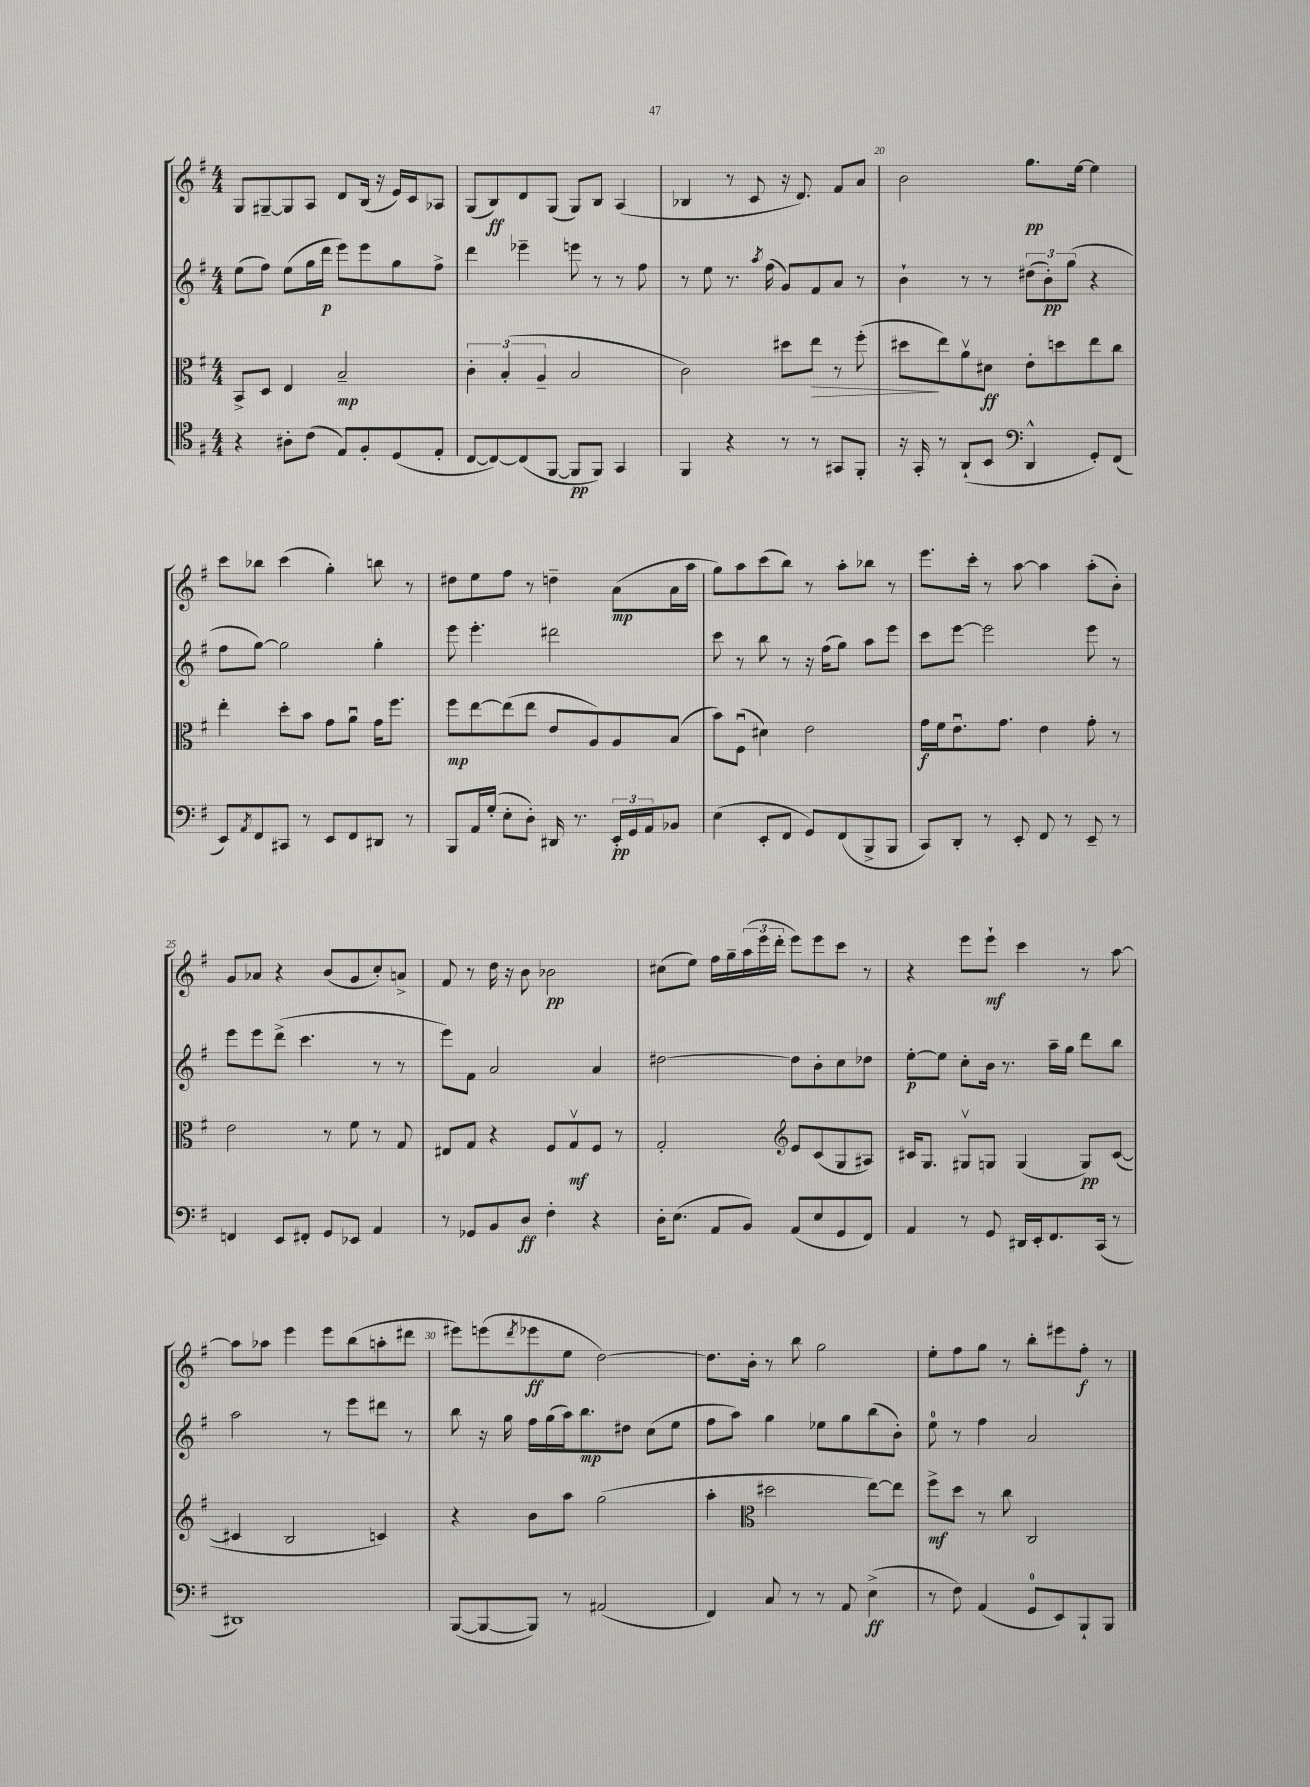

**kern	**dynam	**kern	**dynam	**kern	**dynam	**kern	**dynam
*part4	*part4	*part3	*part3	*part2	*part2	*part1	*part1
*staff4	*staff4	*staff3	*staff3	*staff2	*staff2	*staff1	*staff1
*clefC4	*	*clefC3	*	*clefG2	*	*clefG2	*
*k[f#]	*	*k[f#]	*	*k[f#]	*	*k[f#]	*
*M4/4	*	*M4/4	*	*M4/4	*	*M4/4	*
=17	=17	=17	=17	=17	=17	=17	=17
4r	.	8BB^/L	.	(8ee\L	.	8G/L	.
.	.	8D/J	.	8ff#\J)	.	[8G#X~/	.
8A#X'\L	.	4E/	.	(8ee\L	.	8G#/]	.
(8c\J	.	.	.	16gg\L	.	8A/J	.
.	.	.	.	16ddd\JJ	p	.	.
8E/L)	.	2B~/	mp	8eee\L)	.	8d/L	.
8F#'/	.	.	.	8eee\	.	(16B/Jk	.
.	.	.	.	.	.	16r	.
(8D/	.	.	.	8gg\	.	16e/LL)	.
.	.	.	.	.	.	16c/J	.
8E'/J	.	.	.	8ff#^\J	.	8A-X/J	.
=18	=18	=18	=18	=18	=18	=18	=18
[8C/L	.	6c'\	.	4ddd\	.	(8G/L	.
8C/_)	.	.	.	.	.	8B/)	ff
.	.	(6B'/	.	.	.	.	.
(8C/]	.	.	.	4eee-X~\	.	8d/	.
.	.	6A~/	.	.	.	.	.
[8FF#/J	.	.	.	.	.	(8G/J	.
8FF#/L]	pp	2B/	.	8eeen\	.	8G/L)	.
8FF#/J)	.	.	.	8r	.	8B/J	.
4GG/	.	.	.	8r	.	(4A/	.
.	.	.	.	8ff#\	.	.	.
=19	=19	=19	=19	=19	=19	=19	=19
4FF#/	.	2c\)	.	8r	.	4B-X/	.
.	.	.	.	8ee\	.	.	.
4r	.	.	.	8.r	.	8r	.
.	.	.	.	.	.	8c/	.
.	.	.	.	8qaa/	.	.	.
.	.	.	.	(16ff#\	.	.	.
8r	.	8dd#X\L	.	8g/L)	.	16r	.
.	.	.	.	.	.	8.d/)	.
!	!	!	!LO:HP:b	!	!	!	!
8r	.	8ee\J	>	8f#/	.	.	.
8GG#X/L	.	8r	.	8a/J	.	8f#/L	.
8FF#'/J	.	(8ff#'\	.	8r	.	8a/J	.
=20	=20	=20	=20	=20	=20	=20	=20
16r	.	8dd#X\L	.	4b`\	.	2b\	.
16GG'/	.	.	.	.	.	.	.
8r	.	8ee\)	]	.	.	.	.
(8AA`/L	.	8av\	.	8r	.	.	.
8BB/J	.	8d#X\J	ff	8r	.	.	.
*clefF4	*	*	*	*	*	*	*
4DD^^/	.	8e'\L	.	(12dd#X\L	.	8.gg\L	pp
.	.	.	.	12b'\)	pp	.	.
.	.	8ddn\	.	.	.	.	.
.	.	.	.	(12gg\J	.	.	.
.	.	.	.	.	.	[16ee\Jk	.
8GG'/L)	.	8ee\	.	4r	.	4ee\]	.
(8FF#/J	.	8cc\J	.	.	.	.	.
!!LO:LB:g=z
=21	=21	=21	=21	=21	=21	=21	=21
8EE/L)	.	4ee'\	.	8ff#\L	.	8ccc\L	.
8qAA/	.	.	.	.	.	.	.
8FF#/	.	.	.	[8gg\J)	.	8bb-X\J	.
8CC#X/J	.	8dd'\L	.	2gg\]	.	(4ccc\	.
8r	.	8b\J	.	.	.	.	.
8EE/L	.	8g\L	.	.	.	4gg'\)	.
8FF#/	.	8au\J	.	.	.	.	.
8DD#X/J	.	16g\KL	.	4gg'\	.	8bbn\	.
.	.	8.ff#\J	.	.	.	.	.
8r	.	.	.	.	.	8r	.
=22	=22	=22	=22	=22	=22	=22	=22
8BBB/L	.	8ff#\L	mp	8eee\	.	8dd#X\L	.
16AA/L	.	[8ee\	.	4.eee'\	.	8ee\	.
(16G'/JJ	.	.	.	.	.	.	.
8E'\L	.	(8ee\]	.	.	.	8ff#\J	.
8D'\J)	.	8ee\J	.	.	.	8r	.
16DD#X/	.	8e/L	.	2ddd#X\	.	4ddn~\	.
8.r	.	.	.	.	.	.	.
.	.	8A/)	.	.	.	.	.
24EE'/LL	pp	8A/	.	.	.	(8a\L	mp
24GG/	.	.	.	.	.	.	.
24AA/J	.	.	.	.	.	.	.
8BB-X/J	.	(8B/J	.	.	.	16a\L	.
.	.	.	.	.	.	16aa\JJ	.
=23	=23	=23	=23	=23	=23	=23	=23
(4E\	.	8b\L)	.	8ccc\	.	8gg\L)	.
.	.	(8F#u\J	.	8r	.	8aa\	.
8EE'/L	.	4d#X\)	.	8bb\	.	(8ccc\	.
8FF#/J	.	.	.	8r	.	8bb\J)	.
8GG/L)	.	2e\	.	16r	.	8r	.
.	.	.	.	(16ff#\KL	.	.	.
(8FF#/	.	.	.	8gg\J)	.	8aa'\L	.
8BBB^/	.	.	.	8aa\L	.	8bb-X\J	.
8BBB/J	.	.	.	8eee\J	.	8r	.
=24	=24	=24	=24	=24	=24	=24	=24
8CC/L)	.	16g\LL	f	8ccc\L	.	8.eee\L	.
.	.	16f#\J	.	.	.	.	.
8DD'/J	.	8.eu\	.	[8eee\J	.	.	.
.	.	.	.	.	.	16ccc'\Jk	.
8r	.	.	.	2eee\]	.	8r	.
.	.	8.g\J	.	.	.	.	.
8EE'/	.	.	.	.	.	[8aa\	.
8FF#/	.	4e\	.	.	.	4aa\]	.
8r	.	.	.	.	.	.	.
8EE~/	.	8g'\	.	8eee\	.	(8aa'\L	.
8r	.	8r	.	8r	.	8b'\J)	.
!!LO:LB:g=z
=25	=25	=25	=25	=25	=25	=25	=25
4FFn/	.	2e\	.	8eee\L	.	8g/L	.
.	.	.	.	8eee\	.	8a-X/J	.
8EE/L	.	.	.	(8ddd^\J	.	4r	.
8FF#X'/J	.	.	.	4.ccc\	.	.	.
8GG/L	.	8r	.	.	.	(8b/L	.
8EE-X/J	.	8f#\	.	.	.	8g/	.
4AA/	.	8r	.	8r	.	8cc'/)	.
.	.	8G/	.	8r	.	8an^/J	.
=26	=26	=26	=26	=26	=26	=26	=26
8r	.	8E#X/L	.	8eee\L)	.	8f#/	.
8GG-X/L	.	8G/J	.	8f#\J	.	8r	.
8BB/	.	4r	.	2a/	.	16dd\	.
.	.	.	.	.	.	16r	.
8D/J	ff	.	.	.	.	8b\	.
4F#'\	.	8F#/L	.	.	.	2b-X\	pp
.	.	8Gv/	mf	.	.	.	.
4r	.	8F#/J	.	4a/	.	.	.
.	.	8r	.	.	.	.	.
=27	=27	=27	=27	=27	=27	=27	=27
16D'\KL	.	2G'/	.	[2dd#X\	.	(8cc#X\L	.
(8.E\J	.	.	.	.	.	.	.
.	.	.	.	.	.	8ee\J)	.
8AA/L	.	.	.	.	.	16ff#\LL	.
.	.	.	.	.	.	16gg~\	.
8BB/J)	.	.	.	.	.	(24aa\	.
.	.	.	.	.	.	24eee\	.
.	.	.	.	.	.	24ddd'\JJ	.
*	*	*clefG2	*	*	*	*	*
(8AA/L	.	8e/L	.	8dd#\L]	.	8eee\L)	.
8E/	.	(8c/	.	8b'\	.	8eee\	.
8GG/	.	8G/	.	8cc\	.	8ccc\J	.
8FF#/J)	.	8A#X/J)	.	8dd-X\J	.	8r	.
=28	=28	=28	=28	=28	=28	=28	=28
4AA/	.	16c#X/KL	.	[8ee'\L	p	4r	.
.	.	8.G/J	.	.	.	.	.
.	.	.	.	8ee\J]	.	.	.
8r	.	8G#Xv/L	.	8cc'\L	.	8eee\L	.
8GG/	.	8Gn/J	.	16b\Jk	.	8eee`\J	mf
.	.	.	.	8.r	.	.	.
16DD#X/LL	.	(4G/	.	.	.	4ccc\	.
16EE'/J	.	.	.	.	.	.	.
8.FF#/	.	.	.	16aa~\LL	.	.	.
.	.	.	.	16gg\JJ	.	.	.
.	.	8G/L)	pp	8ddd\L	.	8r	.
(16CC/Jk	.	.	.	.	.	.	.
8r	.	([8c#/J	.	8bb\J	.	[8aa\	.
!!LO:LB:g=z
=29	=29	=29	=29	=29	=29	=29	=29
1DD#X)	.	4c#X/]	.	2aa\	.	8aa\L]	.
.	.	.	.	.	.	8aa-X\J	.
.	.	2B/	.	.	.	4eee\	.
.	.	.	.	8r	.	8eee\L	.
.	.	.	.	8eee\L	.	(8bb\	.
.	.	4cn/)	.	8ddd#X\J	.	8aan'\	.
.	.	.	.	8r	.	8ddd#X\J	.
=30	=30	=30	=30	=30	=30	=30	=30
([8BBB/L	.	4r	.	8bb\	.	8eee#X\L)	.
8BBB/_	.	.	.	16r	.	(8eeen\	.
.	.	.	.	16gg\	.	.	.
.	.	.	.	.	.	8qddd/	.
8BBB/J])	.	8b\L	.	16ff#\LL	.	8eee-X\	ff
.	.	.	.	(16gg\	.	.	.
8r	.	8aa\J	.	16aa\J)	.	8ee\J	.
.	.	.	.	8.bb\	mp	.	.
(2AA#X/	.	(2gg\	.	.	.	[2dd\)	.
.	.	.	.	8dd#X\J	.	.	.
.	.	.	.	(8cc\L	.	.	.
.	.	.	.	8ee\J	.	.	.
=31	=31	=31	=31	=31	=31	=31	=31
4FF#/)	.	4aa'\	.	8ff#\L	.	8.dd\L]	.
.	.	.	.	8aa\J)	.	.	.
.	.	.	.	.	.	16b'\Jk	.
*	*	*clefC3	*	*	*	*	*
8C/	.	2dd#X\	.	4gg\	.	8r	.
8r	.	.	.	.	.	8bb\	.
8r	.	.	.	8ee-X\L	.	2gg\	.
8AA/	.	.	.	8gg\	.	.	.
(4E^\	ff	[8ee\L)	.	(8bb\	.	.	.
.	.	8ee\J]	.	8b'\J)	.	.	.
=32	=32	=32	=32	=32	=32	=32	=32
8r	.	8ff#^\L	mf	8ee\	.	8ee'\L	.
8F#\)	.	8dd\J	.	8r	.	8ff#\	.
(4AA/	.	8r	.	4ff#\	.	8gg\J	.
.	.	8cc\	.	.	.	8r	.
8GG/L	.	2C/	.	2a/	.	8bb'\L	.
8EE/)	.	.	.	.	.	8eee#X\	.
8BBB`/	.	.	.	.	.	8ff#'\J	f
8BBB/J	.	.	.	.	.	8r	.
==	==	==	==	==	==	==	==
*-	*-	*-	*-	*-	*-	*-	*-
